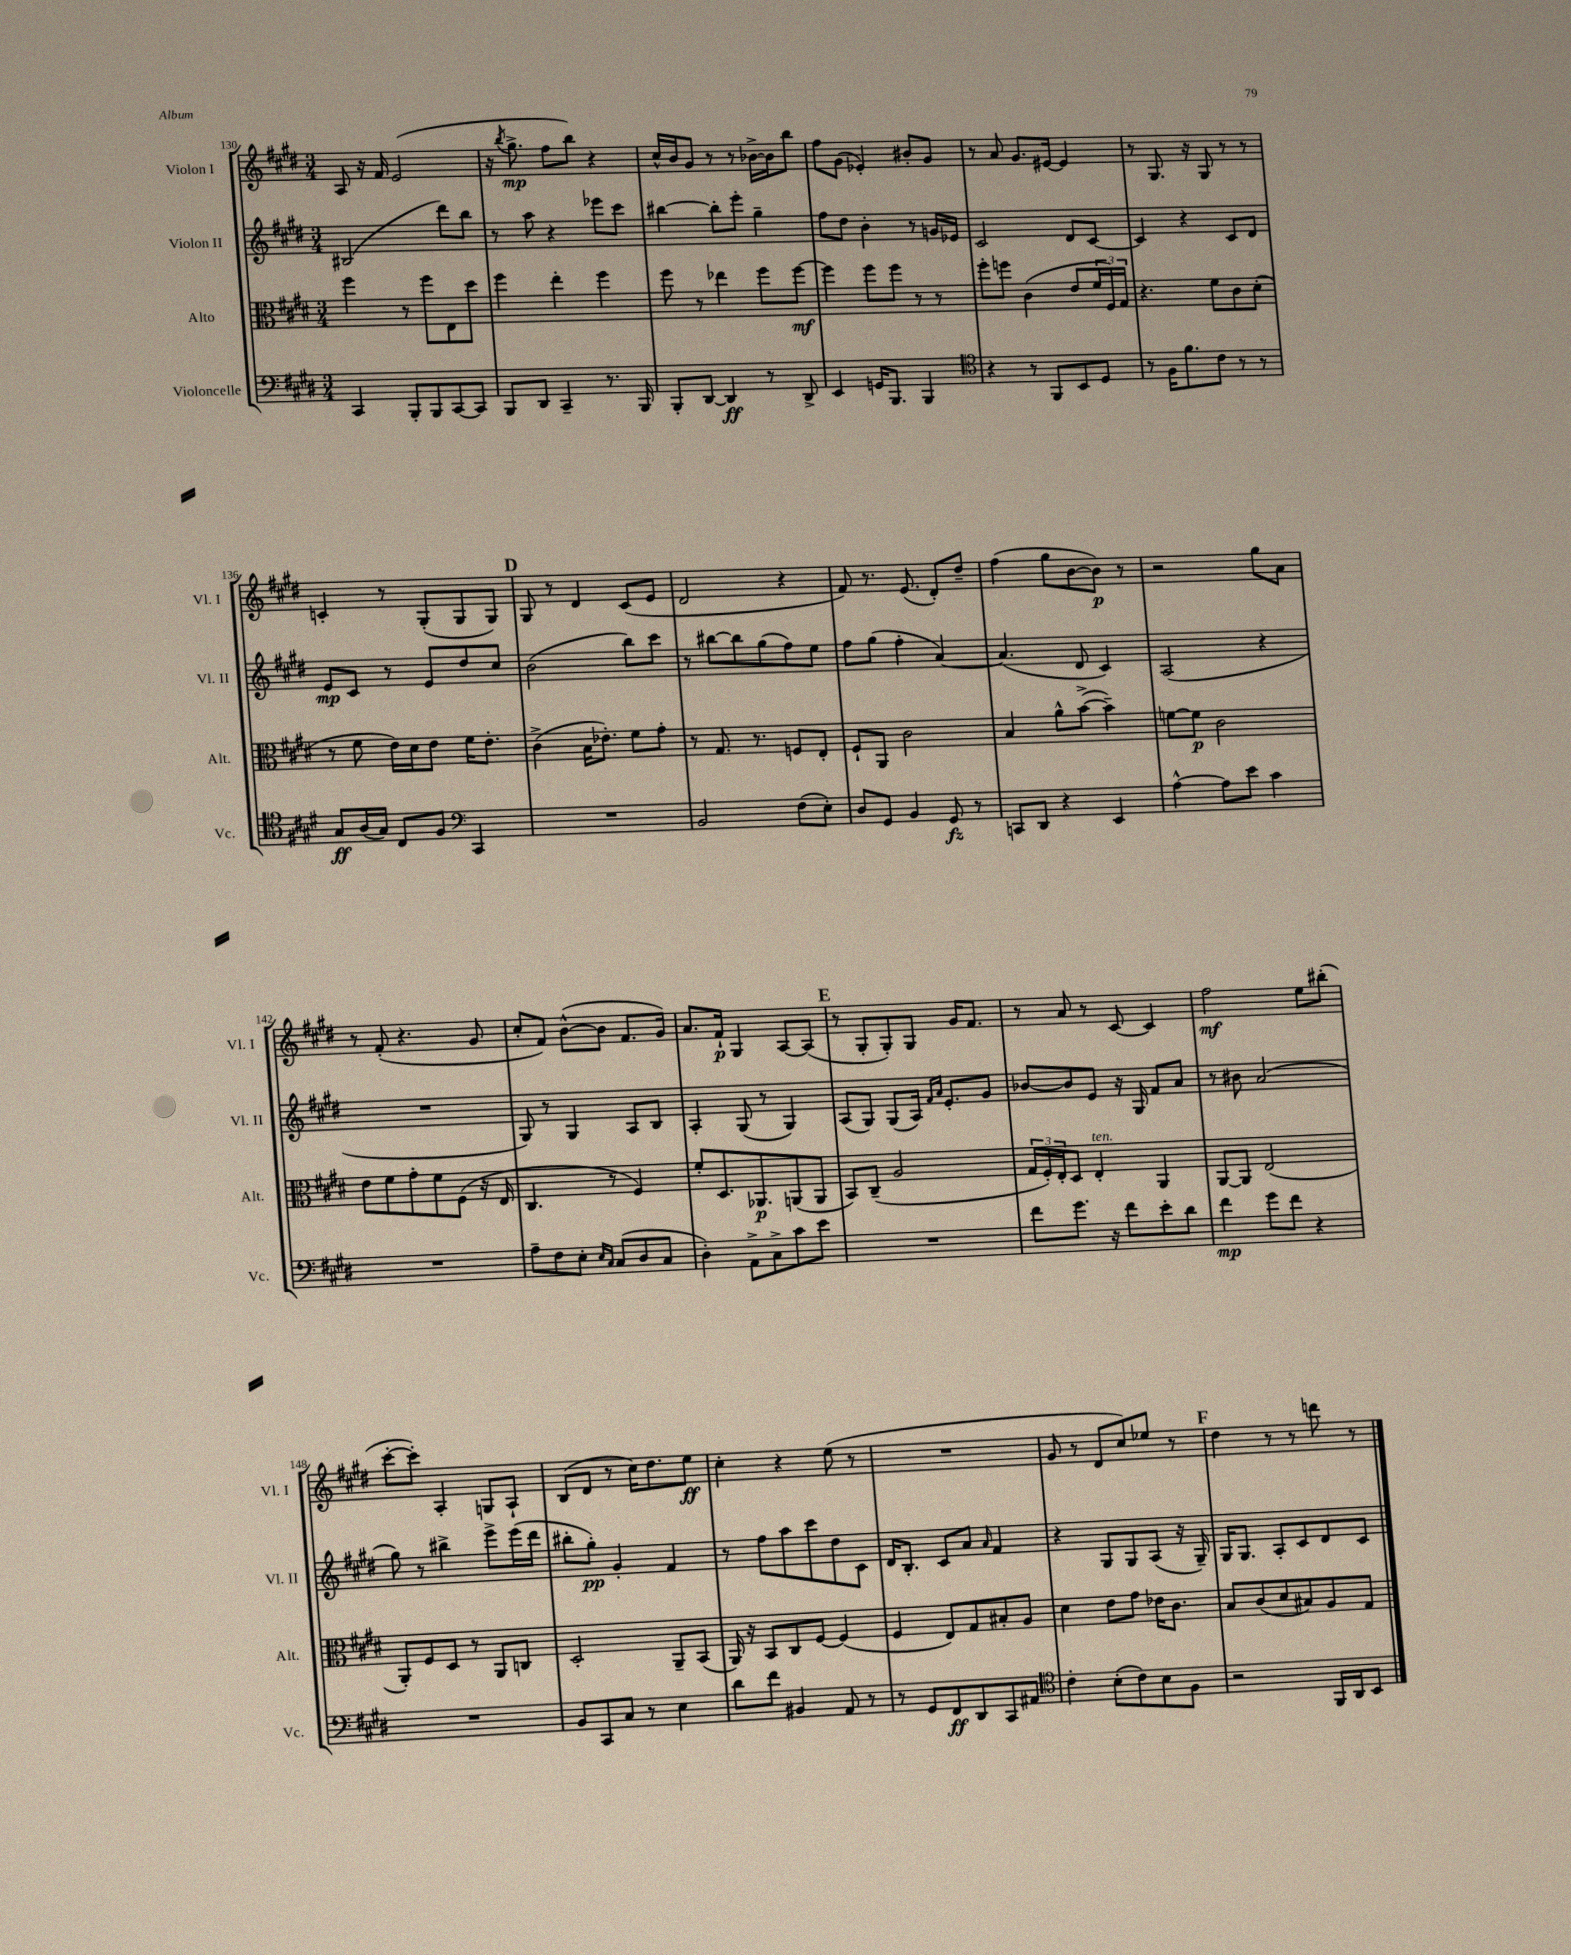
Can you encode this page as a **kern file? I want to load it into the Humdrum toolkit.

**kern	**kern	**kern	**kern
*staff4	*staff3	*staff2	*staff1
*clefF4	*clefC3	*clefG2	*clefG2
*k[f#c#g#d#]	*k[f#c#g#d#]	*k[f#c#g#d#]	*k[f#c#g#d#]
*M3/4	*M3/4	*M3/4	*M3/4
4CC#	4ff#	(2B#	8A
.	.	.	16r
.	.	.	16f#
8BBB'	8r	.	(2e
8BBB	8ff#	.	.
[8CC#	8E	8ddd#)	.
8CC#]	8dd#	8bb	.
=	=	=	=
8BBB	4ff#	8r	16r
.	.	.	8qbb
.	.	.	8.gg#^
8DD#	.	8aa	.
4CC#~	4ee'	4r	8ff#
.	.	.	8bb)
8.r	4ff#	8eee-	4r
.	.	8ccc#	.
16BBB	.	.	.
=	=	=	=
8BBB'	8ff#	[4bb#	16cc#^^
.	.	.	16b
[8DD#	8r	.	8g#
4DD#]	4ee-	8bb#']	8r
.	.	8eee'	8r
8r	8ff#	4gg#~	[16b-^
.	.	.	16b-]
8DD#^	[8ff#	.	8bb
=	=	=	=
4EE	4ff#]	8ff#	8ff#
.	.	8dd#	(8g#
16GG	8ff#	4b'	4e-')
8.BBB	.	.	.
.	8ff#	.	.
4BBB	8r	8r	8b#'
.	8r	16g	8g#
.	.	16e-	.
=	=	=	=
*clefC4	*	*	*
4r	8ff#'	2c#	8r
.	8ff	.	8a
8r	(4c#	.	8.g#
8FF#	.	.	.
.	.	.	[16e#
8BB	8e	8d#	4e#]
8D#	24f#	[8c#	.
.	24F#)	.	.
.	24G#	.	.
=	=	=	=
8r	4.r	4c#]	8r
16F#	.	.	8.G#
8.f#	.	.	.
.	.	4r	.
.	.	.	16r
8c#	8f#	.	8G#
8r	8c#	8c#	8r
8r	(8d#'	8d#	8r
=	=	=	=
8G#	8r	8e	4c'
(16A	8f#	8c#	.
16G#)	.	.	.
8C#	16e)	8r	8r
.	16d#	.	.
8F#	8e	8e	(8G#'
*clefF4	*	*	*
4CC#	16f#	8dd#	8G#
.	8.e'	.	.
.	.	8cc#	8G#)
=	=	=	=
2.r	(4c#^	(2b	8G#
.	.	.	8r
.	16B	.	4d#
.	8.e-')	.	.
.	8f#	8bb)	(8c#
.	8g#'	8ccc#	8e
=	=	=	=
2BB	8r	8r	2d#
.	8.G#	[8bb#	.
.	.	8bb#]	.
.	8.r	.	.
.	.	(8gg#	.
(8F#	8F	8ff#)	4r
8E')	8E'	8ee	.
=	=	=	=
8D#	8F#`	8ff#	8f#)
8GG#	8AA	(8gg#	8.r
4BB	2c#	4ff#'	.
.	.	.	(8.e
8GG#	.	[4a)	8d#')
8r	.	.	8dd#~
=	=	=	=
8CC	4B	(4.a]	(4ff#
8DD#	.	.	.
4r	8a^^	.	8gg#
.	([8b^	8d#	[8b
4EE	4b~])	4c#)	8b])
.	.	.	8r
=	=	=	=
[4A^^	[8f	(2A	2r
.	8f]	.	.
8A]	2c#	.	.
8e	.	.	.
4c#	.	4r	8gg#
.	.	.	8a
=	=	=	=
2.r	8e	2.r	8r
.	8f#	.	(8f#'
.	8g#'	.	4.r
.	8f#	.	.
.	(8F#	.	.
.	16r	.	8g#
.	16E	.	.
=	=	=	=
8A~	4.C#	8G#)	8cc#'
8F#	.	8r	8f#)
8E'	.	4G#	([8b^^
16qqE	.	.	.
16qqC#	.	.	.
(8C#	8r	.	8b]
8D#	4F#)	8A	8.f#
8C#	.	8B	.
.	.	.	16g#)
=	=	=	=
4D#')	8f#'	4A'	8.a
.	8.D#	.	.
.	.	.	16f#`
8AA^	.	(8G#	4G#
.	8.AA-	.	.
8C#^	.	8r	.
8c#	(8AA	4G#)	[8A
8e	8AA	.	(8A]
=	=	=	=
2.r	8BB)	(8A	8r
.	(8C#~	8G#)	8G#'
.	2A	(8G#	8G#')
.	.	16A)	8G#
.	.	16qqf#	.
.	.	16qqa	.
.	.	8.e'	.
.	.	.	16g#
.	.	.	8.f#
.	.	8g#	.
=	=	=	=
8f#	24G#	[8b-	8r
.	24F#')	.	.
.	24E'	.	.
8.g#	8D#	8b-]	8a
.	4E'	8e	8r
16r	.	.	.
8f#	.	16r	[8c#
.	.	16G#	.
8e'	4AA	8f#	4c#]
8d#	.	8a	.
=	=	=	=
4f#	[8AA	8r	2ff#
.	8AA]	8b#	.
8g#	(2E	(2a	.
8f#	.	.	.
4r	.	.	8ee
.	.	.	(8bb#'
=	=	=	=
2.r	8AA')	8gg#)	[8ccc#'
.	8F#	8r	8ccc#'])
.	8D#	4bb#^	4A'
.	8r	.	.
.	8AA	8eee^	8G
.	8C	(16eee	8A`
.	.	16ddd#	.
=	=	=	=
8BB	2D#'	8bb#'	(8B
8CC#	.	8gg#')	8d#
8C#	.	4g#'	8r
8r	.	.	16cc#)
.	.	.	8.dd#
4E	8AA~	4f#	.
.	(8BB	.	8ee
=	=	=	=
8d#	16AA)	8r	4cc#'
.	16r	.	.
8f#	8BB	8ff#	.
4BB#	8C#	8aa	4r
.	[8F#	8ccc#	.
8AA	(4F#]	8dd#	(8ee
8r	.	8c#	8r
=	=	=	=
8r	4F#	16d#	2.r
.	.	8.B'	.
8GG#	.	.	.
8FF#	8E)	8c#	.
8DD#	8G#	8a	.
.	.	16qqa	.
8CC#	8B#'	4f#	.
8AA#	8A	.	.
=	=	=	=
*clefC4	*	*	*
4c#'	4d#	4r	8g#
.	.	.	8r
(8B'	8e	8G#	8d#
8c#)	8g#	8G#	8cc#)
8B	16e-	(8A	8ee-
.	8.c#	.	.
8F#	.	16r	8r
.	.	16G#~)	.
=	=	=	=
2r	8B	16G#	4dd#
.	.	8.G#	.
.	(8c#	.	.
.	8d#	8A'	8r
.	8B#)	8c#	8r
16FF#	8A	8d#	8ddd
16AA	.	.	.
8BB	8G#	8c#	8r
==	==	==	==
*-	*-	*-	*-
